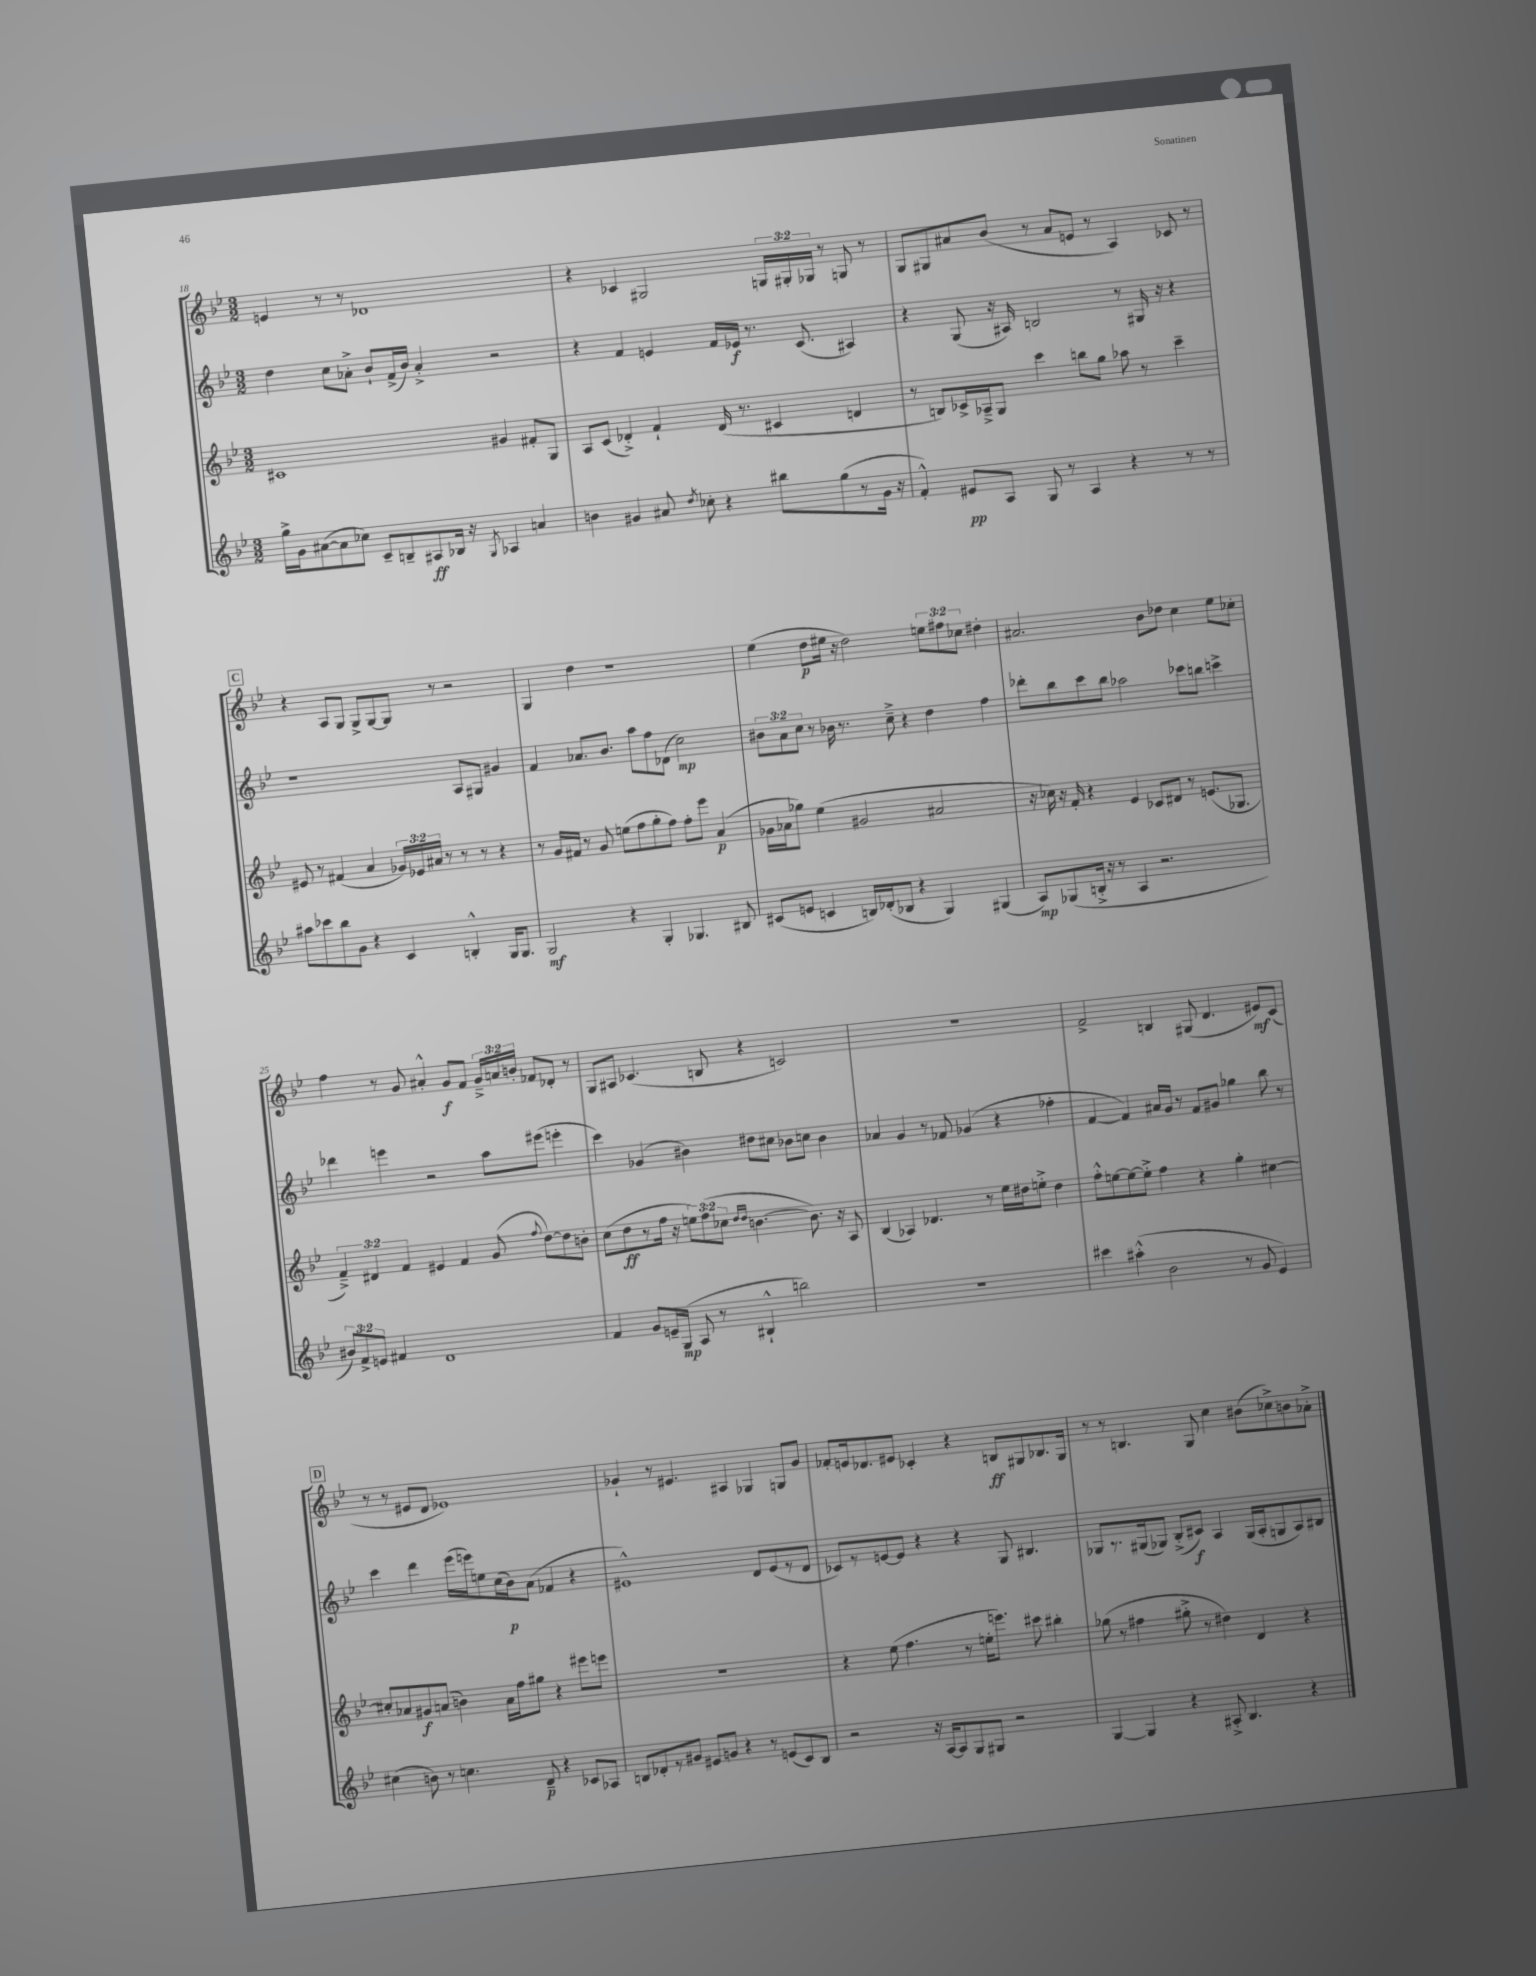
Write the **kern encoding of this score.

**kern	**kern	**kern	**kern
*staff4	*staff3	*staff2	*staff1
*clefG2	*clefG2	*clefG2	*clefG2
*k[b-e-]	*k[b-e-]	*k[b-e-]	*k[b-e-]
*M3/2	*M3/2	*M3/2	*M3/2
16gg^	1c#	4dd	4e
16g	.	.	.
([8a#	.	.	.
8a#]	.	8cc	8r
8cc-)	.	8a-'^	8r
8c~	.	8b-`	1d-
8B~	.	(16f^	.
.	.	16b-)	.
8A#	.	4a-'^	.
16B-	.	.	.
16r	.	.	.
8qG	.	.	.
4A-	4g#	2r	.
4a	8f#'	.	.
.	8G	.	.
=	=	=	=
4b	8A	4r	4r
.	(8c	.	.
4g#	4d-'^)	4f	4c-
8a#	4f`	4e	2G#
8qdd	.	.	.
8cc-'	.	.	.
4r	(16d-	16f	.
.	8.r	16e-	.
.	.	8.r	.
8bb#	4c#	.	24G
.	.	.	24G#'
.	.	(8.c	.
.	.	.	24G-
(8gg	.	.	8r
8r	4d	4A#)	8G
16g#	.	.	8r
16r	.	.	.
=	=	=	=
4f'^^)	8r	4r	8G
.	8B)	.	8G#
8e#	16c-^	(8G	8a#
.	16A-~^	.	.
8A	8G	16r	(8b-
.	.	16A#)	.
8G	4ccc	2B	8r
8r	.	.	8a#
4A	8bb	.	8e
.	8gg	.	8r
4r	8aa-	8r	4A)
.	8r	16G#	.
.	.	16r	.
8r	4ccc~	4r	8c-
8r	.	.	8r
=	=	=	=
8aa#	8e#	1r	4r
8ccc-	8r	.	.
8bb-	(4f#	.	8A
8g	.	.	8G
4r	4a	.	8G^
.	.	.	[8G
4c	24g-)	.	8G]
.	24e-	.	.
.	24a#	.	.
.	8r	.	8r
4B'^^	8r	8A	2r
.	8r	8G#	.
16G	4r	4g#	.
8.G	.	.	.
=	=	=	=
2G	8r	4f	4G
.	16g	.	.
.	16f#	.	.
.	8r	8.a-	4dd
.	8g	.	.
.	.	8.b-	.
4r	(8ee	.	1r
.	8ff	8aa	.
4G'	8gg'	8ff	.
.	8ff)	(8d-	.
4.G-	8ff'	2cc)	.
.	8eee-	.	.
.	(4a	.	.
8B#	.	.	.
=	=	=	=
(8c#	16g-	12b#	(4ee-
.	16a-	.	.
.	.	12a	.
8e	8gg-)	.	.
.	.	12cc	.
4c	(4ee-	8r	8dd
.	.	16b-	16ee#
.	.	8.r	16r
16B)	2g#	.	2dd)
(16d-'	.	.	.
8B-	.	8cc~^	.
4r	.	4r	.
4G)	2a#	4dd	12ee
.	.	.	12ff#
.	.	.	12cc-
(4G#	.	4ff	4dd#'
=	=	=	=
8A)	16r	8ddd-'	2.a#
.	16cc-)	.	.
(8G-	16r	8bb-	.
.	16f'	.	.
16B'^	4r	8ccc	.
16r	.	.	.
8r	.	8bb-	.
4A	4e-	2aa-	.
2.r	8c-	.	8b-
.	8d#	.	8dd-
.	8r	8ccc-	4cc
.	(8.e	8bb	.
.	.	4ccc^	8ee-
.	8.G-	.	.
.	.	.	8cc-'
=	=	=	=
12b#)	6f~^)	4ddd-	4ff
12f^	.	.	.
12e	6d#	.	.
4f#	.	4eee	8r
.	6f	.	.
.	.	.	8g
1d	4e#	2r	4a#'^^
.	4f	.	8g
.	.	.	8f
.	(8g	8aa	24g~^
.	.	.	24a
.	.	.	24b'
.	8qqff	.	.
.	[8dd)	(8eee#	8f-
.	8dd]	4eee'	8d-'
.	8b'	.	8r
=	=	=	=
4f	(8cc	4ccc)	8G
.	8dd	.	8A#
8g	8r	(4g-	(4.c-
16e~	16ff	.	.
(16G	16r	.	.
8A	12ee)	4b#)	.
.	(12ff	.	.
8r	.	.	8B
.	12cc-	.	.
.	16qqdd	.	.
.	16qqdd	.	.
4B#`^^	[4.b	8dd#	4r
.	.	8cc#	.
2bb)	.	8b-	2c)
.	8.b])	8cc	.
.	.	4b-	.
.	16r	.	.
.	8A	.	.
=	=	=	=
1.r	(4B-	4a-	1.r
.	4A-)	4g	.
.	4.d-	8r	.
.	.	8f-	.
.	.	(4g-	.
.	8r	.	.
.	16ee-	4r	.
.	16dd#	.	.
.	8ee'^	.	.
.	4dd#	4ff-'	.
=	=	=	=
4ccc#	8ff'^^	[4f	2f^
.	[8ee	.	.
(4aa#'^^	8ee_	4f])	.
.	8ee'^]	.	.
2b-	4ff	16a#	4B
.	.	16g	.
.	.	8r	.
.	4r	8f	(8G#
.	.	8g#	4.d
8r	4gg'	4gg-	.
8g	.	.	.
4e-)	[4cc#	8bb-	8e#)
.	.	8r	(8c
=	=	=	=
(4cc#	8cc#']	4ccc	8r
.	8a-	.	8r
8b)	8g#	4ddd	8e#
8r	(8a	.	8d
4.cc	4b)	(16eee-	1e-)
.	.	16eee)	.
.	.	8ee	.
.	16a	(16cc	.
.	16ff	16b-)	.
8d~	8gg#	(8a	.
4r	4r	4f-	.
8c-	8eee#	4r	.
8A-	8eee	.	.
=	=	=	=
8B	1.r	1e#^^)	4g-`
8d-'	.	.	.
8r	.	.	8r
8g#	.	.	4.e#
8e#	.	.	.
8g	.	.	.
4r	.	.	4A#
8r	.	8d	4G-
(8e	.	(8e#	.
8c)	.	8r	8G
8B	.	8d	8g-
=	=	=	=
2r	4r	8c-)	8f-'
.	.	8r	16e
.	.	.	8.d-
.	(8ee-	[8e	.
.	4.ff	8e]	8e#
16r	.	4r	4c-'
[16A	.	.	.
8A]	.	.	.
8G	8r	4r	4r
8G#	16ee'	.	.
.	8.eee)	.	.
2r	.	8G	8B
.	8ccc#	4.B#	8G#
.	4bb#'	.	8.B-
.	.	.	16G#
=	=	=	=
[4G	(8gg-	8G-	8r
.	8r	8.r	8r
4G]	4ff#	.	4.B
.	.	(16G#	.
.	.	8G-)	.
4r	8gg#'^	(8B-'^	.
.	8r	8c#)	8G
8A#'^	4dd#)	4A	4cc
4.B-	.	.	.
.	4d	(16G-	(8b#
.	.	16A'	.
.	.	8G	8cc-^)
4r	4r	8A)	8b
.	.	8B#	8a-'^
==	==	==	==
*-	*-	*-	*-
